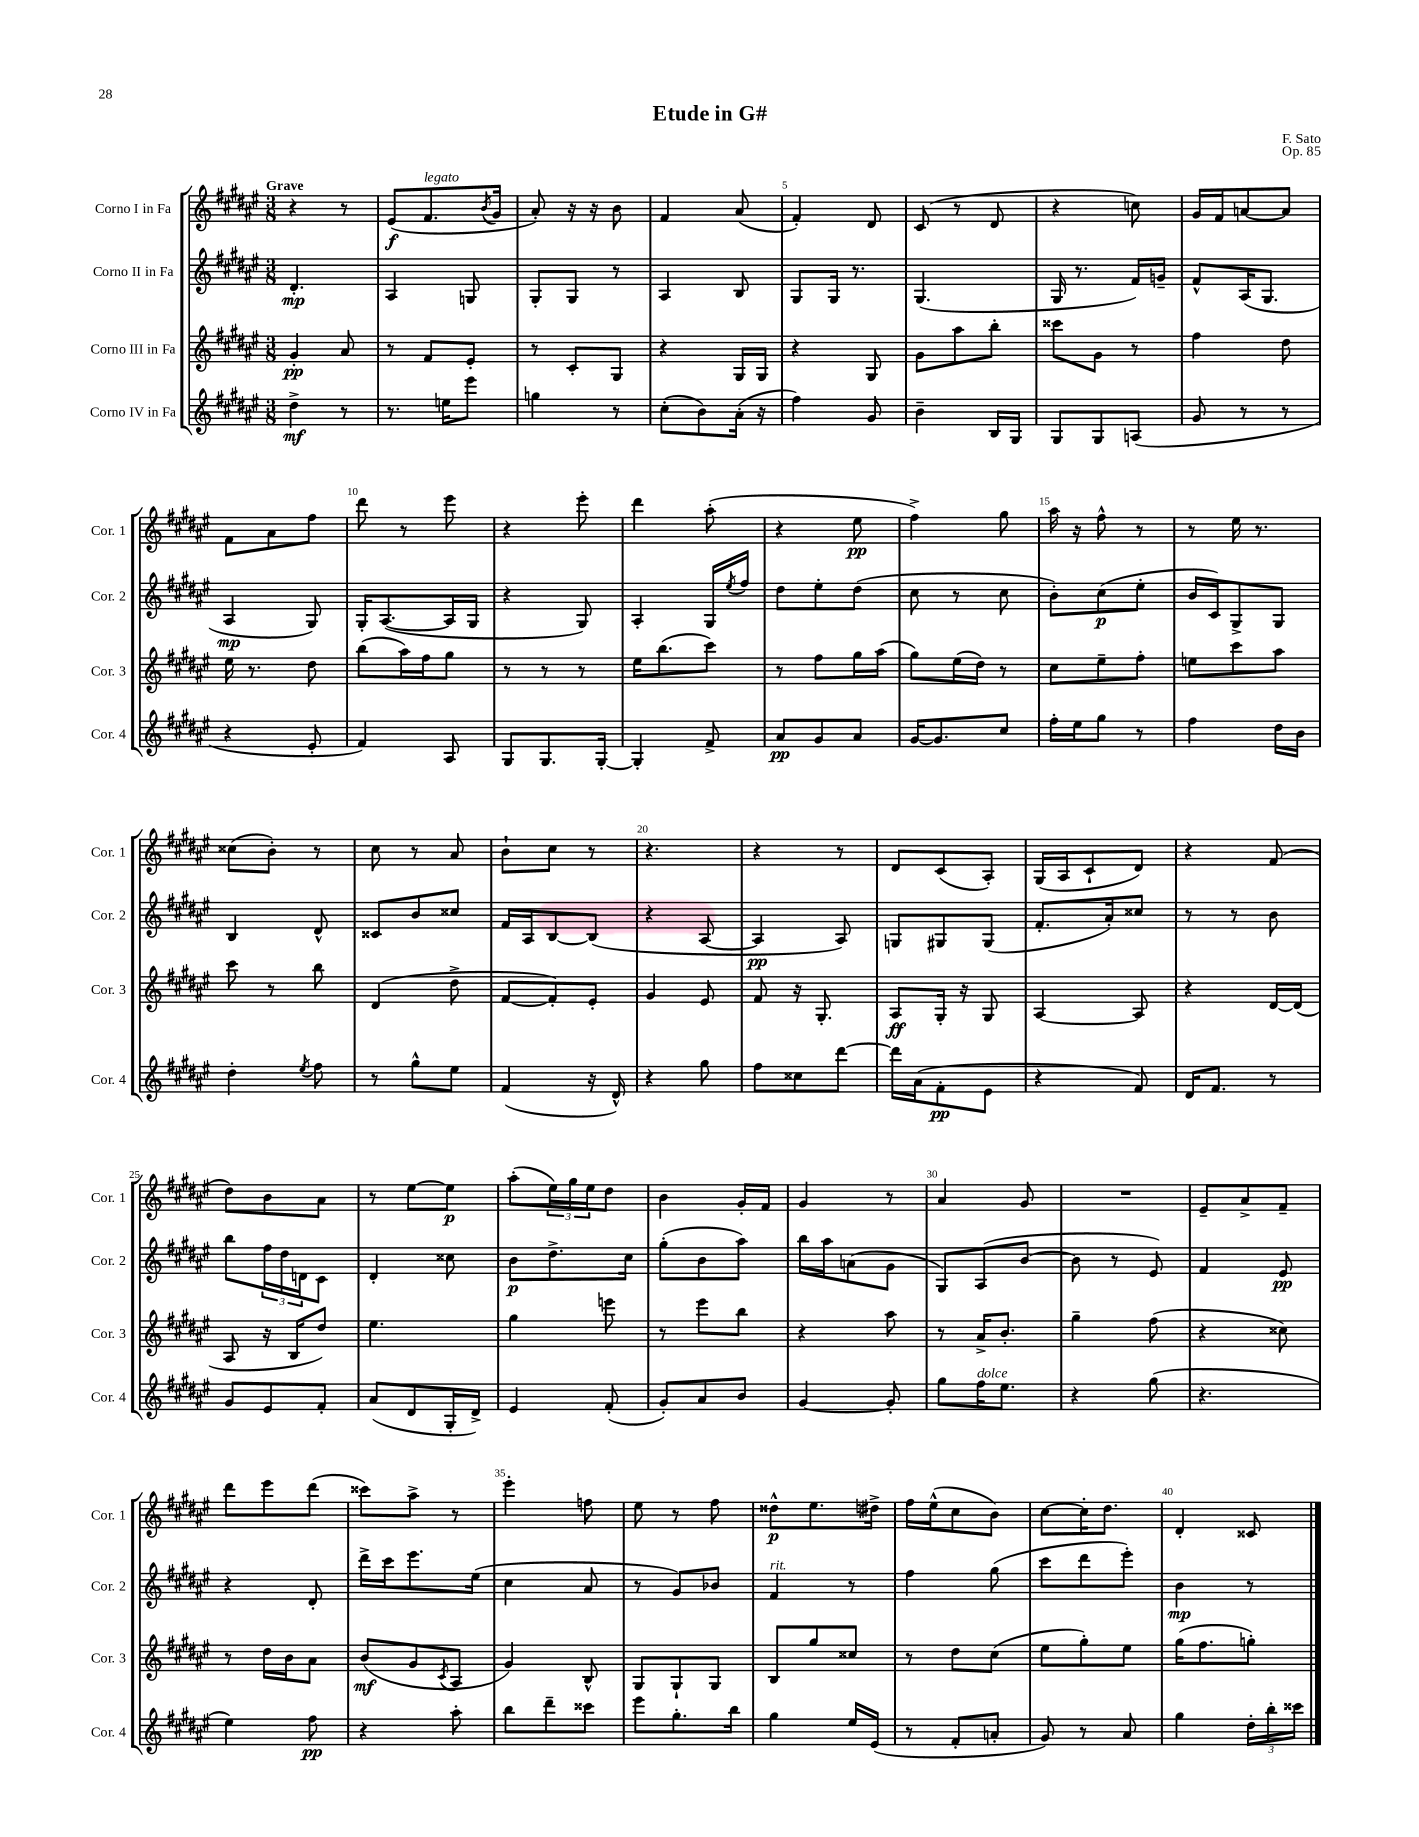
\header { title = "Etude in G#" composer = "F. Sato" opus = "Op. 85" }
<<
\new StaffGroup <<
\new Staff = "s0" \with { instrumentName = "Corno I in Fa" shortInstrumentName = "Cor. 1" } {
    \clef treble \key fis \major \numericTimeSignature \time 3/8 \tempo "Grave"
    r4 r8 |
    eis'8\f( fis'8.^\markup { \italic "legato" } \acciaccatura { b'8 } gis'16 |
    ais'8-.) r16 r16 b'8 |
    fis'4 ais'8( |
    fis'4-.) dis'8 |
    cis'8( r8 dis'8 |
    r4 c''8) |
    gis'16 fis'16 a'8~ a'8 |
    fis'8 ais'8 fis''8 |
    dis'''8 r8 eis'''8 |
    r4 eis'''8-. |
    dis'''4 ais''8-.( |
    r4 eis''8\pp |
    fis''4->) gis''8 |
    ais''16 r16 fis''8-^ r8 |
    r8 eis''16 r8. |
    cisis''8( b'8-.) r8 |
    cis''8 r8 ais'8 |
    b'8-! cis''8 r8 |
    r4. |
    r4 r8 |
    dis'8 cis'8( ais8-.) |
    gis16( ais16 cis'8-! dis'8) |
    r4 fis'8( |
    dis''8) b'8 ais'8 |
    r8 eis''8~ eis''8\p |
    ais''8-.( \tuplet 3/2 { eis''16) gis''16 eis''16 } dis''8 |
    b'4 gis'16-. fis'16 |
    gis'4 r8 |
    ais'4 gis'8 |
    R4. |
    eis'8-- ais'8-> fis'8-- |
    dis'''8 eis'''8 dis'''8( |
    cisis'''8) ais''8-> r8 |
    eis'''4-. f''8 |
    eis''8 r8 fis''8 |
    disis''8-^\p eis''8. dis''16-> |
    fis''16 eis''16-^( cis''8 b'8) |
    cis''8~ cis''16-. dis''8. |
    dis'4-. cisis'8 \bar "|." |
}
\new Staff = "s1" \with { instrumentName = "Corno II in Fa" shortInstrumentName = "Cor. 2" } {
    \clef treble \key fis \major \numericTimeSignature \time 3/8
    dis'4.-.\mp |
    ais4 g8 |
    gis8-. gis8 r8 |
    ais4 b8 |
    gis8 gis16 r8. |
    gis4.( |
    gis16 r8. fis'16) g'16-- |
    fis'8-^ ais16( gis8. |
    ais4\mp gis8) |
    gis16-. ais8.~( ais16 gis16 |
    r4 gis8) |
    ais4-. gis16 \acciaccatura { eis''8 } fis''16 |
    dis''8 eis''8-. dis''8( |
    cis''8 r8 cis''8 |
    b'8-.) cis''8\p( eis''8-. |
    b'16 cis'16) gis8-> gis8 |
    b4 dis'8-^ |
    cisis'8 b'8 cisis''8 |
    fis'16 ais16 b8~ b8( |
    r4 ais8~ |
    ais4\pp ais8) |
    g8 gis8 gis8( |
    fis'8.-. ais'16-.) cisis''8 |
    r8 r8 b'8 |
    b''8 \tuplet 3/2 { fis''16 dis''16 d'16 } cis'8 |
    dis'4-. cisis''8 |
    b'8\p dis''8.-> cis''16 |
    gis''8-.( b'8 ais''8) |
    b''16 ais''16 a'8( gis'8 |
    gis8) ais8( b'8~ |
    b'8 r8 eis'8) |
    fis'4 eis'8\pp |
    r4 dis'8-. |
    dis'''16-> cis'''16 eis'''8. eis''16( |
    cis''4 ais'8 |
    r8 gis'8) bes'8 |
    fis'4^\markup { \italic "rit." } r8 |
    fis''4 gis''8( |
    cis'''8 dis'''8 eis'''8-.) |
    b'4\mp r8 \bar "|." |
}
\new Staff = "s2" \with { instrumentName = "Corno III in Fa" shortInstrumentName = "Cor. 3" } {
    \clef treble \key fis \major \numericTimeSignature \time 3/8
    gis'4-.\pp ais'8 |
    r8 fis'8 eis'8-. |
    r8 cis'8-. gis8 |
    r4 gis16 gis16 |
    r4 gis8 |
    gis'8 ais''8 b''8-. |
    cisis'''8 gis'8 r8 |
    fis''4 dis''8 |
    eis''16 r8. dis''8 |
    b''8( ais''16) fis''16 gis''8 |
    r8 r8 r8 |
    eis''16 b''8.( cis'''8) |
    r8 fis''8 gis''16 ais''16( |
    gis''8) eis''16( dis''16) r8 |
    cis''8 eis''8-- fis''8-. |
    e''8 cis'''8 ais''8 |
    cis'''8 r8 b''8 |
    dis'4( dis''8-> |
    fis'8~ fis'8-.) eis'8-. |
    gis'4 eis'8 |
    fis'8 r16 gis8.-. |
    ais8\ff gis16-. r16 gis8 |
    ais4~ ais8 |
    r4 dis'16~ dis'16( |
    ais8 r16 b16 dis''8) |
    eis''4. |
    gis''4 e'''8 |
    r8 eis'''8 b''8 |
    r4 ais''8 |
    r8 ais'16-> b'8.-. |
    gis''4-- fis''8( |
    r4 cisis''8) |
    r8 dis''16 b'16 ais'8 |
    b'8\mf( gis'8 \acciaccatura { cis'8 } ais8 |
    gis'4) b8-^ |
    gis8 gis8-! gis8 |
    b8 gis''8 cisis''8 |
    r8 dis''8 cis''8( |
    eis''8 gis''8-.) eis''8 |
    gis''16( fis''8. g''8-.) \bar "|." |
}
\new Staff = "s3" \with { instrumentName = "Corno IV in Fa" shortInstrumentName = "Cor. 4" } {
    \clef treble \key fis \major \numericTimeSignature \time 3/8
    dis''4->\mf r8 |
    r8. e''16 eis'''8 |
    g''4 r8 |
    cis''8-.( b'8) ais'16-.( r16 |
    fis''4) gis'8 |
    b'4-- b16 gis16 |
    gis8 gis8 a8( |
    gis'8 r8 r8 |
    r4 eis'8-. |
    fis'4) ais8 |
    gis8 gis8. gis16~-. |
    gis4-. fis'8-> |
    ais'8\pp gis'8 ais'8 |
    gis'16~ gis'8. cis''8 |
    fis''16-. eis''16 gis''8 r8 |
    fis''4 dis''16 b'16 |
    dis''4-. \acciaccatura { eis''8 } fis''8 |
    r8 gis''8-^ eis''8 |
    fis'4( r16 dis'16-^) |
    r4 gis''8 |
    fis''8 cisis''8 dis'''8~ |
    dis'''16 ais'16( fis'8-.\pp eis'8 |
    r4 fis'8) |
    dis'16 fis'8. r8 |
    gis'8 eis'8 fis'8-. |
    ais'8( dis'8 gis16-. dis'16->) |
    eis'4 fis'8-.( |
    gis'8-.) ais'8 b'8 |
    gis'4~ gis'8-. |
    gis''8 fis''16^\markup { \italic "dolce" } eis''8. |
    r4 gis''8( |
    r4. |
    eis''4) fis''8\pp |
    r4 ais''8-. |
    b''8 dis'''8-- cisis'''8 |
    eis'''8 gis''8.-. b''16 |
    gis''4 eis''16 eis'16( |
    r8 fis'8-. a'8-. |
    gis'8) r8 ais'8 |
    gis''4 \tuplet 3/2 { dis''16-. b''16-. cisis'''16 } \bar "|." |
}
>>
>>
\layout { \context { \Score \override BarNumber.break-visibility = ##(#f #t #t) barNumberVisibility = #(every-nth-bar-number-visible 5) } }
